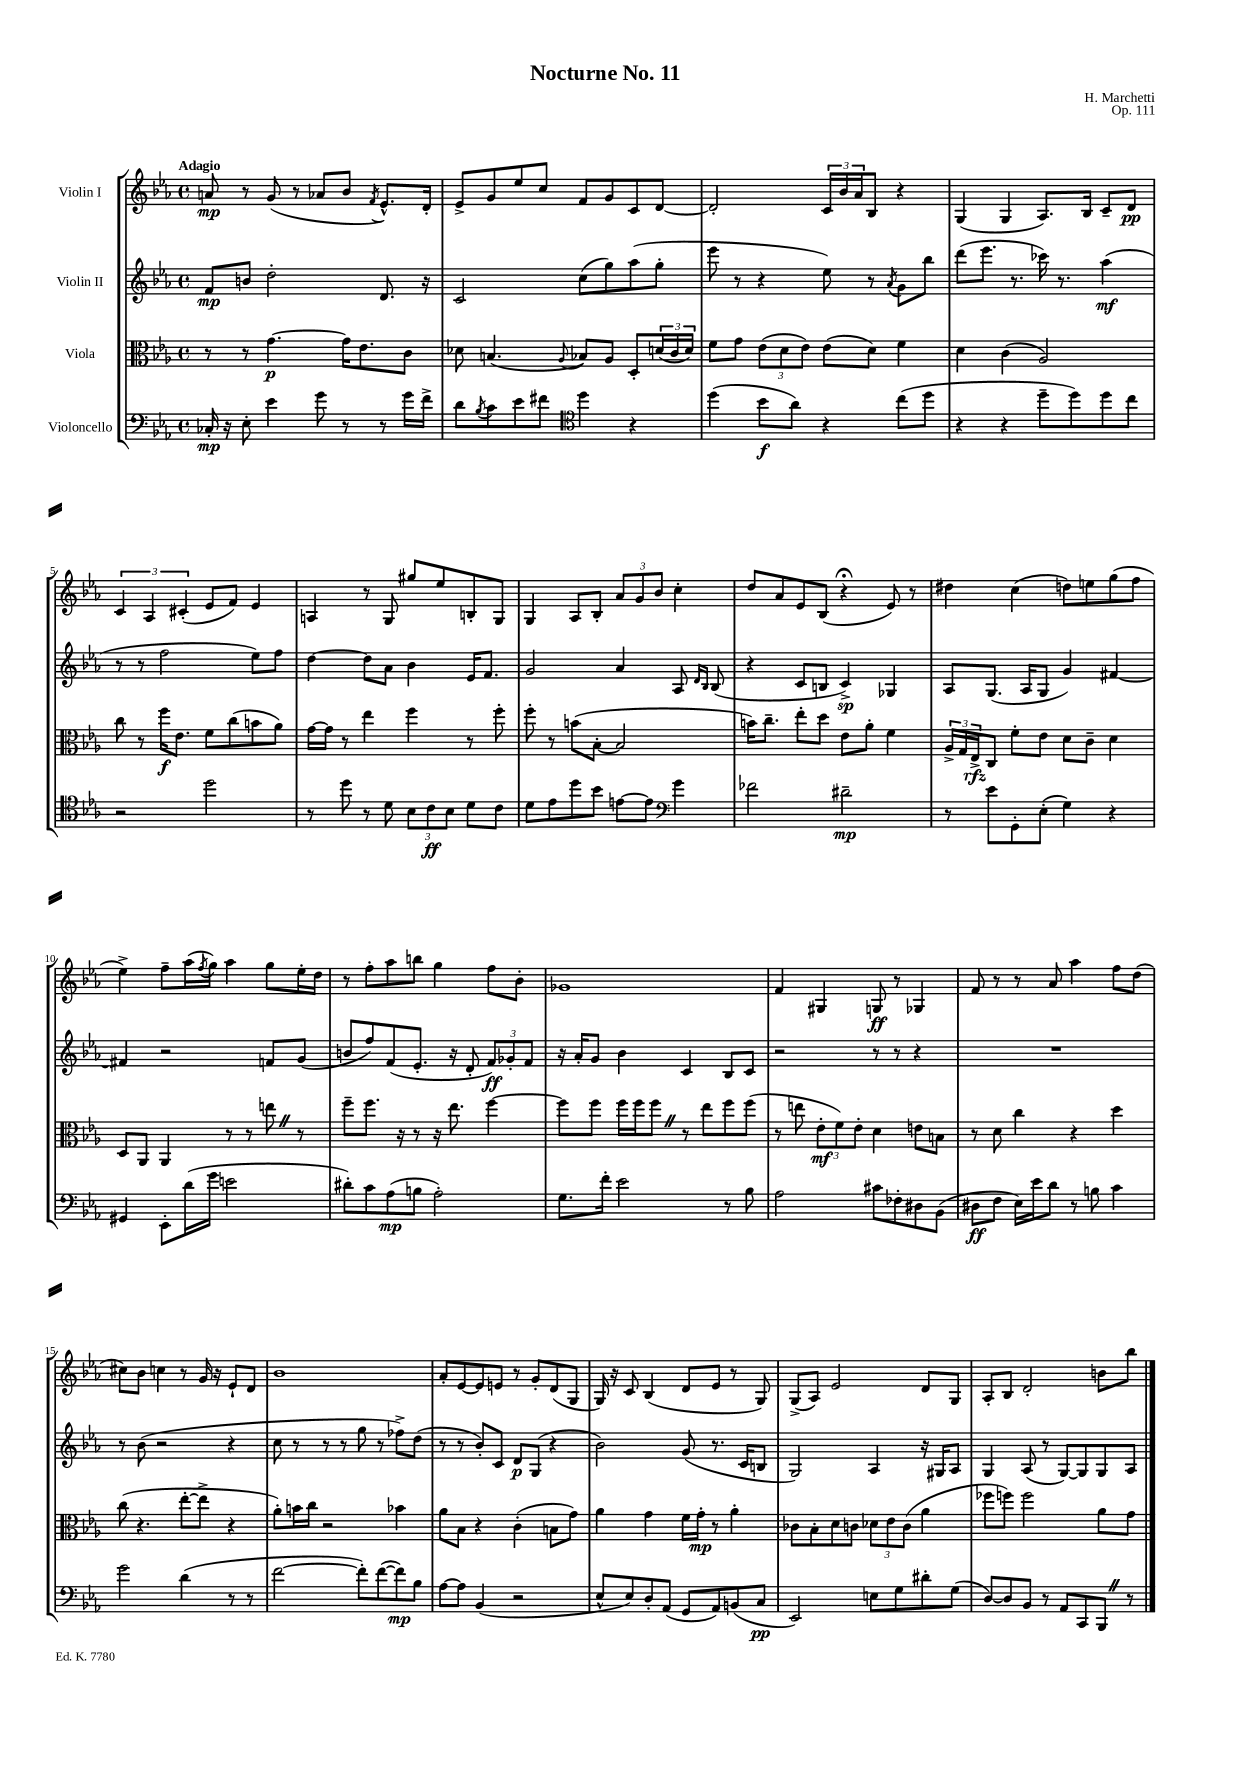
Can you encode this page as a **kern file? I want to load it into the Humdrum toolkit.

**kern	**kern	**kern	**kern
*staff4	*staff3	*staff2	*staff1
*clefF4	*clefC3	*clefG2	*clefG2
*k[b-e-a-]	*k[b-e-a-]	*k[b-e-a-]	*k[b-e-a-]
*M4/4	*M4/4	*M4/4	*M4/4
*met(c)	*met(c)	*met(c)	*met(c)
16C-'	8r	8f	8a
16r	.	.	.
8E-'	8r	8b	8r
4e-	[4.g	2dd'	(8g
.	.	.	8r
8g	.	.	8a-
8r	16g]	.	8b-
.	8.e-	.	.
.	.	.	8qf
8r	.	8.d	8.e-^^)
16g	8c	.	.
16f^	.	16r	16d'
=	=	=	=
8d	8d-	2c	8e-^
8qB-	.	.	.
8c	(4.B	.	8g
8e-	.	.	8ee-
8f#	.	.	8cc
*clefC4	*	*	*
.	8qqA-	.	.
4dd	8B-)	(8cc	8f
.	8A-	8gg)	8g
4r	8D'	(8aa-	8c
.	(24d	8gg'	[8d
.	24c	.	.
.	24d)	.	.
=	=	=	=
(4dd	8f	8eee-	2d']
.	8g	8r	.
8b-	(12e-	4r	.
.	12d	.	.
8a-)	.	.	.
.	12e-)	.	.
4r	(8e-	8ee-)	24c
.	.	.	24b-
.	.	.	24a-
.	8d)	8r	8B-
.	.	8qa-	.
(8cc	4f	8g	4r
8dd	.	8bb-	.
=	=	=	=
4r	4d	(8ddd	(4G
.	.	8.eee-	.
4r	(4c	.	4G
.	.	8.r	.
8dd~	2A-)	16ccc-)	8.A-)
.	.	8.r	.
8dd)	.	.	.
.	.	.	16B-
8dd	.	(4aa-	8c~
8cc	.	.	8d
=	=	=	=
2r	8cc	8r	6c
.	8r	8r	.
.	.	.	6A-
.	16ff	2ff	.
.	8.e-	.	.
.	.	.	(6c#'
2dd	8f	.	8e-
.	(8cc	.	8f)
.	8b	8ee-)	4e-
.	8a-)	8ff	.
=	=	=	=
8r	[16g	[4dd	4A
.	16g]	.	.
8dd	8r	.	.
8r	4ee-	8dd]	8r
8d	.	8a-	8G
12B-	4ff	4b-	8gg#
12c	.	.	.
.	.	.	8ee-
12B-	.	.	.
8d	8r	16e-	8B'
.	.	8.f	.
8c	8ff'	.	8G
=	=	=	=
8d	8ff'	2g	4G
8e-	8r	.	.
8dd	(8b	.	8A-
8b-	[8B-'	.	8B-'
[8e	2B-]	4a-	12a-
.	.	.	12g
8e]	.	.	.
.	.	.	12b-
*clefF4	*	*	*
4g	.	8A-	4cc'
.	.	16qqd	.
.	.	16qqB-	.
.	.	(8B-	.
=	=	=	=
2f-	16b)	4r	8dd
.	8.cc~	.	.
.	.	.	8a-
.	8ee-'	8c	8e-
.	8dd	8B	(8B-
2d#~	8e-	4c^)	4r;
.	8a-'	.	.
.	4f	4G-	8e-)
.	.	.	8r
=	=	=	=
8r	24A-^	8A-	4dd#
.	24G	.	.
.	24E-^	.	.
8e-	8C	(8.G	.
8GG'	8f'	.	(4cc
.	.	16A-	.
(8E-'	8e-	8G	.
4G)	8d	4g)	8dd)
.	8c~	.	8ee
4r	4d	[4f#	(8gg
.	.	.	8ff
=	=	=	=
4GG#	8D	4f#]	4ee-^)
.	8AA-	.	.
8EE-'	4AA-	2r	8ff~
(16d	.	.	(16aa-
.	.	.	8qff
16g	.	.	16gg)
2e	8r	.	4aa-
.	8r	.	.
.	8ee	8f	8gg
.	8r	(8g	16ee-'
.	.	.	16dd
=	=	=	=
8d#')	8ff~	8b	8r
8c	8.ff	8ff)	8ff'
(8A-	.	(8f	8aa-
.	16r	.	.
8B	8r	8.e-'	8bb
2A-')	16r	.	4gg
.	8.ee-	16r	.
.	.	8d'	.
.	[4ff	12f)	8ff
.	.	12g-'	.
.	.	.	8b-'
.	.	12f	.
=	=	=	=
8.G	8ff]	16r	1g-
.	.	16a-'	.
.	8ff	8g	.
16f'	.	.	.
2e-	16ff	4b-	.
.	16ff	.	.
.	8ff	.	.
.	8r	4c	.
.	8ee-	.	.
8r	8ff	8B-	.
8B-	(8ff	8c	.
=	=	=	=
2A-	8r	2r	4f
.	8ee	.	.
.	12e-'	.	4G#
.	12f)	.	.
.	12e-'	.	.
8c#	4d	8r	8G
8F-'	.	8r	8r
8D#	8e	4r	4G-
(8BB-	8B	.	.
=	=	=	=
8D#	8r	1r	8f
8F	8d	.	8r
16E-)	4cc	.	8r
16e-	.	.	.
8d	.	.	8a-
8r	4r	.	4aa-
8B	.	.	.
4c	4dd	.	8ff
.	.	.	(8dd
=	=	=	=
2g	(8cc	8r	8cc#)
.	4.r	(8b-	8b-
.	.	2r	4cc
(4d	[8ee-'	.	8r
.	8ee-^]	.	16g
.	.	.	16r
8r	4r	4r	8e-`
8r	.	.	8d
=	=	=	=
[2f	8a-')	8cc	1b-
.	16b	8r	.
.	16cc	.	.
.	2r	8r	.
.	.	8r	.
8f'])	.	8gg	.
([8f	.	8r	.
8f])	4b-	8ff-^)	.
8B-	.	(8dd	.
=	=	=	=
[8A-	8a-	8r	8a-'
8A-]	8B-	8r	[8e-
(4BB-	4r	8b-')	8e-]
.	.	8c	8e
2r	(4c'	8d	8r
.	.	(8G	8g'
.	8B	4r	(8d
.	8g)	.	8G
=	=	=	=
8E-^^	4a-	2b-)	16G)
.	.	.	16r
8E-)	.	.	8c
8D'	4g	.	(4B-
(8AA-	.	.	.
8GG	16f	(8g	8d
.	16g'	.	.
8AA-)	8r	8.r	8e-
(8BB	4a-'	.	8r
.	.	16c	.
8C	.	8B	8G)
=	=	=	=
2EE-)	8c-	2G)	(8G^
.	8B-'	.	8A-)
.	8d	.	2e-
.	8c	.	.
8E	12d-	4A-	.
.	12e-	.	.
8G	.	.	.
.	(12c	.	.
8d#'	4a-	16r	8d
.	.	16G#	.
(8G	.	8A-	8G
=	=	=	=
[8D)	8ff-	4G	8A-'
8D]	8ff)	.	8B-
8BB-	2ff	(8A-	2d'
8r	.	8r	.
8AA-	.	[8G)	.
8CC	.	8G]	.
8BBB-	8a-	8G	8b
8r	8g	8A-	8bb-
==	==	==	==
*-	*-	*-	*-
